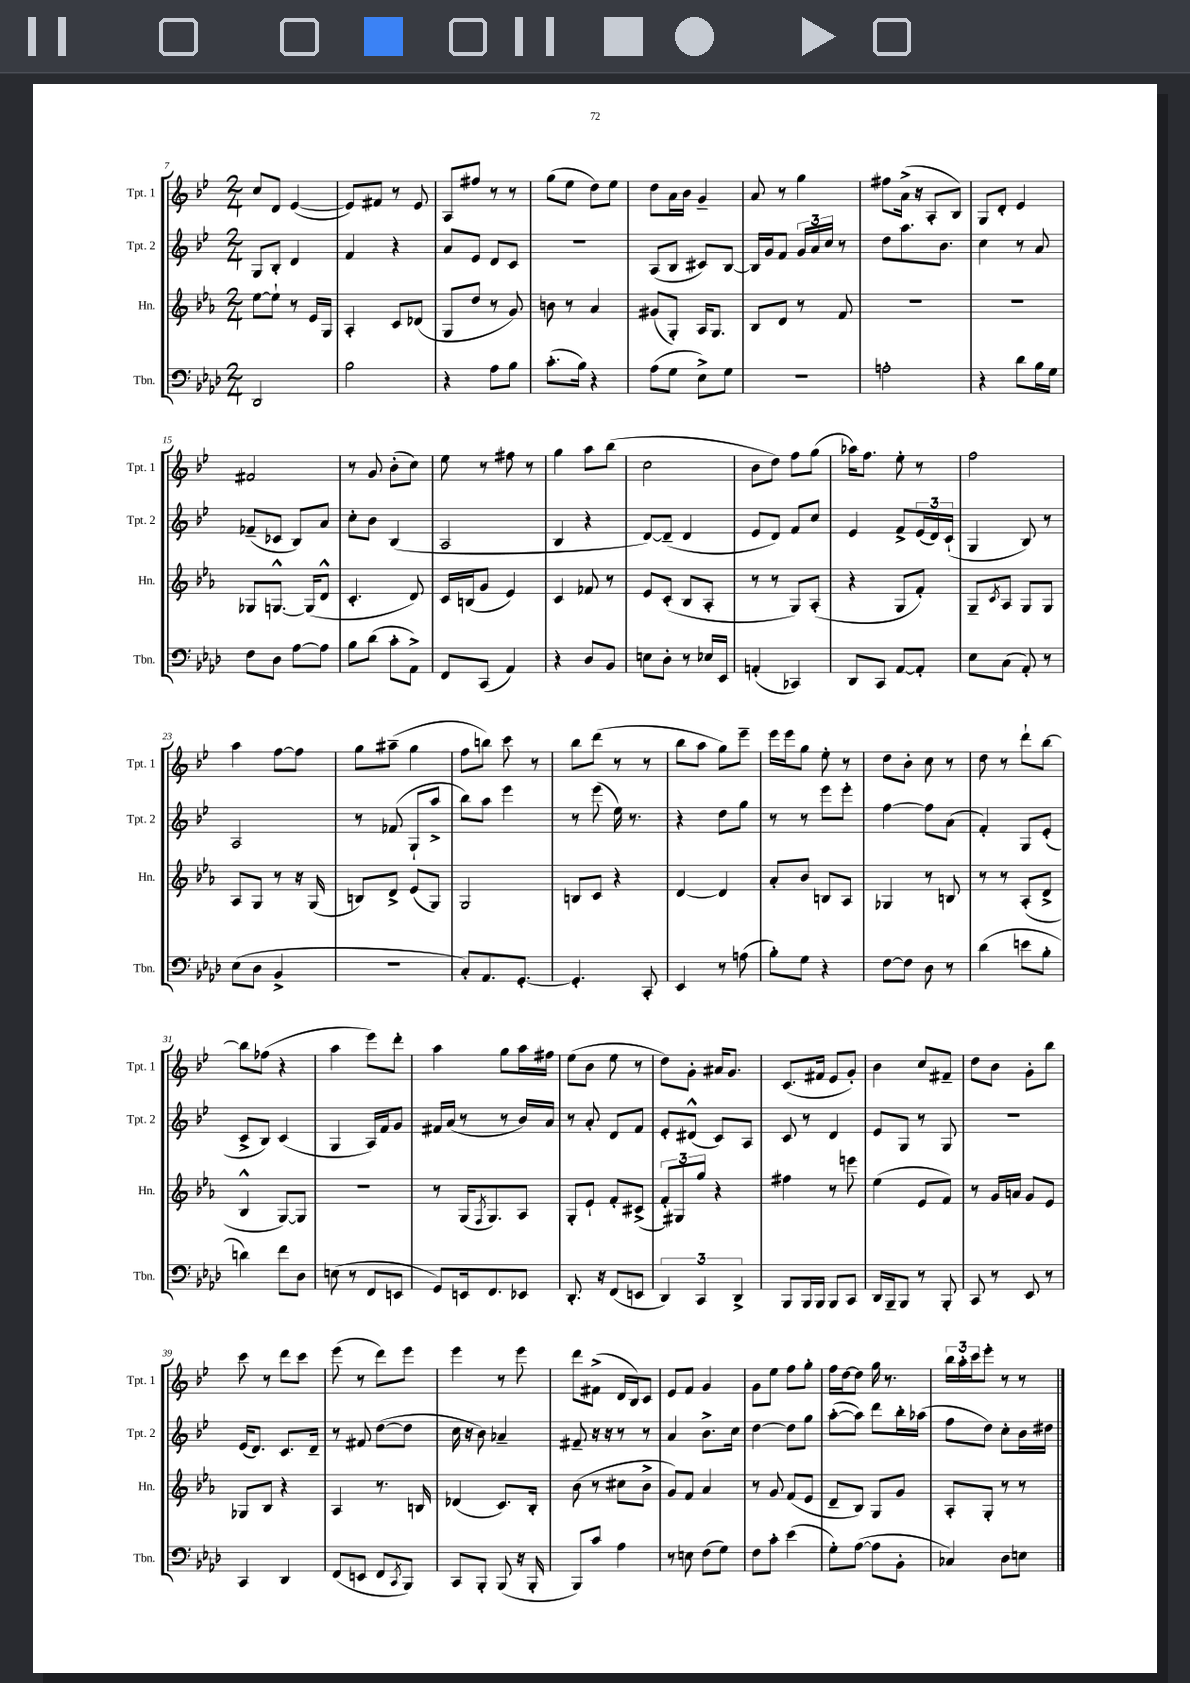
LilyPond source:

<<
\new StaffGroup <<
\new Staff = "s0" \with { instrumentName = "Tpt. 1" shortInstrumentName = "Tpt. 1" } {
    \clef treble \key bes \major \numericTimeSignature \time 2/4
    c''8 d'8 ees'4~( |
    ees'8) fis'8 r8 ees'8 |
    a8 fis''8 r8 r8 |
    g''8( ees''8 d''8) ees''8 |
    d''8 a'16 bes'16 g'4-- |
    a'8 r8 g''4 |
    fis''8 a'16->( r16 a8-. bes8) |
    g8 d'8-. ees'4 |
    fis'2 |
    r8 g'8 bes'8-.( c''8) |
    ees''8 r8 fis''8 r8 |
    g''4 a''8 bes''8( |
    c''2 |
    bes'8 d''8) f''8 g''8( |
    aes''16) f''8. ees''8-. r8 |
    f''2 |
    a''4 f''8~ f''8 |
    g''8 ais''8--( g''4 |
    f''8 b''8) c'''8 r8 |
    bes''8 d'''8( r8 r8 |
    bes''8 a''8 g''8) ees'''8-- |
    ees'''16 ees'''16 g''8 ees''8-. r8 |
    d''8 bes'8-. c''8 r8 |
    d''8 r8 d'''8-! bes''8~ |
    bes''8 fes''8( r4 |
    a''4 ees'''8) d'''8-. |
    a''4 g''8 a''16 fis''16 |
    ees''8( bes'8 ees''8 r8 |
    d''8) g'8-. ais'16 g'8. |
    c'8.( fis'16 ees'8 g'8-.) |
    bes'4 c''8 fis'8-- |
    d''8 bes'8 g'8-. bes''8 |
    c'''8 r8 d'''8 c'''8 |
    ees'''8( r8 d'''8) ees'''8 |
    ees'''4 r8 ees'''8 |
    d'''8 fis'8->( d'16 bes16) c'8 |
    ees'8 f'8 g'4 |
    g'8 ees''8 f''8 g''8-. |
    f''16 d''16~ d''8 g''16 r8. |
    \tuplet 3/2 { bes''16 a''16-. c'''16 } ees'''8-. r8 r8 \bar "|." |
}
\new Staff = "s1" \with { instrumentName = "Tpt. 2" shortInstrumentName = "Tpt. 2" } {
    \clef treble \key bes \major \numericTimeSignature \time 2/4
    g8 bes8-. d'4 |
    f'4 r4 |
    a'8 ees'8 d'8 c'8 |
    r2 |
    a8( bes8 cis'8) bes8~ |
    bes16 g'16 f'8 \tuplet 3/2 { g'16 a'16 c''16 } r8 |
    d''8 a''8. bes'8. |
    c''4 r8 a'8 |
    fes'8--( ces'8 bes8) a'8 |
    c''8-. bes'8 bes4( |
    a2 |
    bes4 r4 |
    d'8~) d'8--( d'4 |
    ees'8 d'8) f'8 c''8 |
    ees'4 f'8-> \tuplet 3/2 { ees'16( d'16) c'16-!( } |
    g4 bes8) r8 |
    a2 |
    r8 fes'8( g8-! a''8-> |
    bes''8) a''8 ees'''4 |
    r8 ees'''8( ees''16) r8. |
    r4 d''8 g''8 |
    r8 r8 ees'''8 ees'''8-. |
    f''4~ f''8 a'8( |
    f'4-.) g8 ees'8-.( |
    c'8-> bes8) c'4( |
    g4 a16) f'16 g'8 |
    fis'16 a'16( r8 r8 bes'16) a'16 |
    r8 a'8-. d'8 f'8 |
    ees'8-. dis'8-^( c'8) a8 |
    c'8 r8 d'4 |
    ees'8 g8 r8 g8 |
    R2 |
    ees'16( d'8.) c'8. d'16-- |
    r8 fis'8 d''8~( d''8 |
    c''16 r16 bes'8) aes'4-- |
    fis'8-- r16 r16 r8 r8 |
    a'4 bes'8.-> c''16 |
    d''4~ d''8 g''8 |
    a''8~-.( a''8) d'''8 bes''16-. aes''16( |
    f''8 d''8) c''8-. bes'16 dis''16 \bar "|." |
}
\new Staff = "s2" \with { instrumentName = "Hn." shortInstrumentName = "Hn." } {
    \clef treble \key ees \major \numericTimeSignature \time 2/4
    ees''8~ ees''8-! r8 ees'16 g16 |
    aes4-. c'8 des'8( |
    g8 d''8 r8 g'8) |
    b'8 r8 aes'4 |
    gis'8( g8-.) aes16 g8. |
    bes8 d'8 r8 f'8 |
    R2 |
    R2 |
    ges8 g8.~-^ g16( d'8-^ |
    c'4.-. d'8) |
    c'16 b16( g'8 ees'4) |
    c'4 fes'8 r8 |
    ees'8 c'8-.( bes8 aes8-. |
    r8 r8 g8) aes8-.( |
    r4 g8 f'8-.) |
    g8-- \acciaccatura { c'8 } aes8 g8 g8 |
    aes8 g8 r8 r16 g16( |
    b8) d'8-> ees'8( g8) |
    g2 |
    b8 c'8 r4 |
    d'4~ d'4 |
    aes'8-. bes'8 b8 aes8 |
    ges4 r8 b8 |
    r8 r8 aes8-.( d'8-> |
    bes4-^ g8~) g8 |
    r2 |
    r8 g16( \acciaccatura { f8 } g8.) aes8 |
    g8-. ees'8-! f'8-. cis'8->( |
    \tuplet 3/2 { f'8-.) gis8 g''8 } r4 |
    fis''4 r8 e'''8 |
    ees''4( ees'8 f'8) |
    r8 g'16 a'16 g'8 ees'8 |
    ges8 bes8 r4 |
    aes4 r8. b16 |
    des'4( c'8.) bes16-. |
    bes'8( r8 cis''8 bes'8-> |
    g'8) f'8 aes'4 |
    r8 g'8 f'8( ees'8 |
    d'8-- bes8) g8 g'8 |
    aes8-. g8-. r8 r8 \bar "|." |
}
\new Staff = "s3" \with { instrumentName = "Tbn." shortInstrumentName = "Tbn." } {
    \clef bass \key aes \major \numericTimeSignature \time 2/4
    des,2 |
    bes2 |
    r4 aes8 bes8 |
    c'8.-.( bes16) r4 |
    aes8( g8 ees8->) g8 |
    r2 |
    a2-. |
    r4 des'8 bes16 g16 |
    f8 des8 aes8~ aes8 |
    bes8 des'8( c'8-. aes,8->) |
    f,8 c,8( aes,4) |
    r4 des8 bes,8 |
    e8 des8-. r8 ees16 ees,16 |
    a,4-.( ces,4) |
    des,8 c,8 aes,8~ aes,8-. |
    ees8 c8( aes,8-.) r8 |
    ees8( des8 bes,4-> |
    R2 |
    c8-.) aes,8. g,8.~-. |
    g,4.-. c,8-. |
    ees,4 r8 a8( |
    bes8-.) g8 r4 |
    f8~ f8 des8 r8 |
    des'4( e'8 bes8-. |
    d'4) f'8 des8 |
    e8( r8 f,8 e,8 |
    g,8) e,16 f,8. ees,8 |
    des,8.-. r16 f,8( e,8 |
    \tuplet 3/2 { des,4) c,4 des,4-> } |
    bes,,8 bes,,16 bes,,16 bes,,8 c,8 |
    des,16 bes,,16-- bes,,8 r8 bes,,8-. |
    c,8 r8 ees,8 r8 |
    c,4 des,4 |
    f,8( e,8 f,8 \acciaccatura { c,8 } bes,,8) |
    c,8 bes,,8-. bes,,8( r16 bes,,16-. |
    bes,,8) c'8 aes4 |
    r8 e8 f8( g8) |
    f8 c'8-. ees'4( |
    g8-.) aes8~( aes8 bes,8-. |
    ces4) des8 e8 \bar "|." |
}
>>
>>
\layout { \context { \Score currentBarNumber = #7 } }
